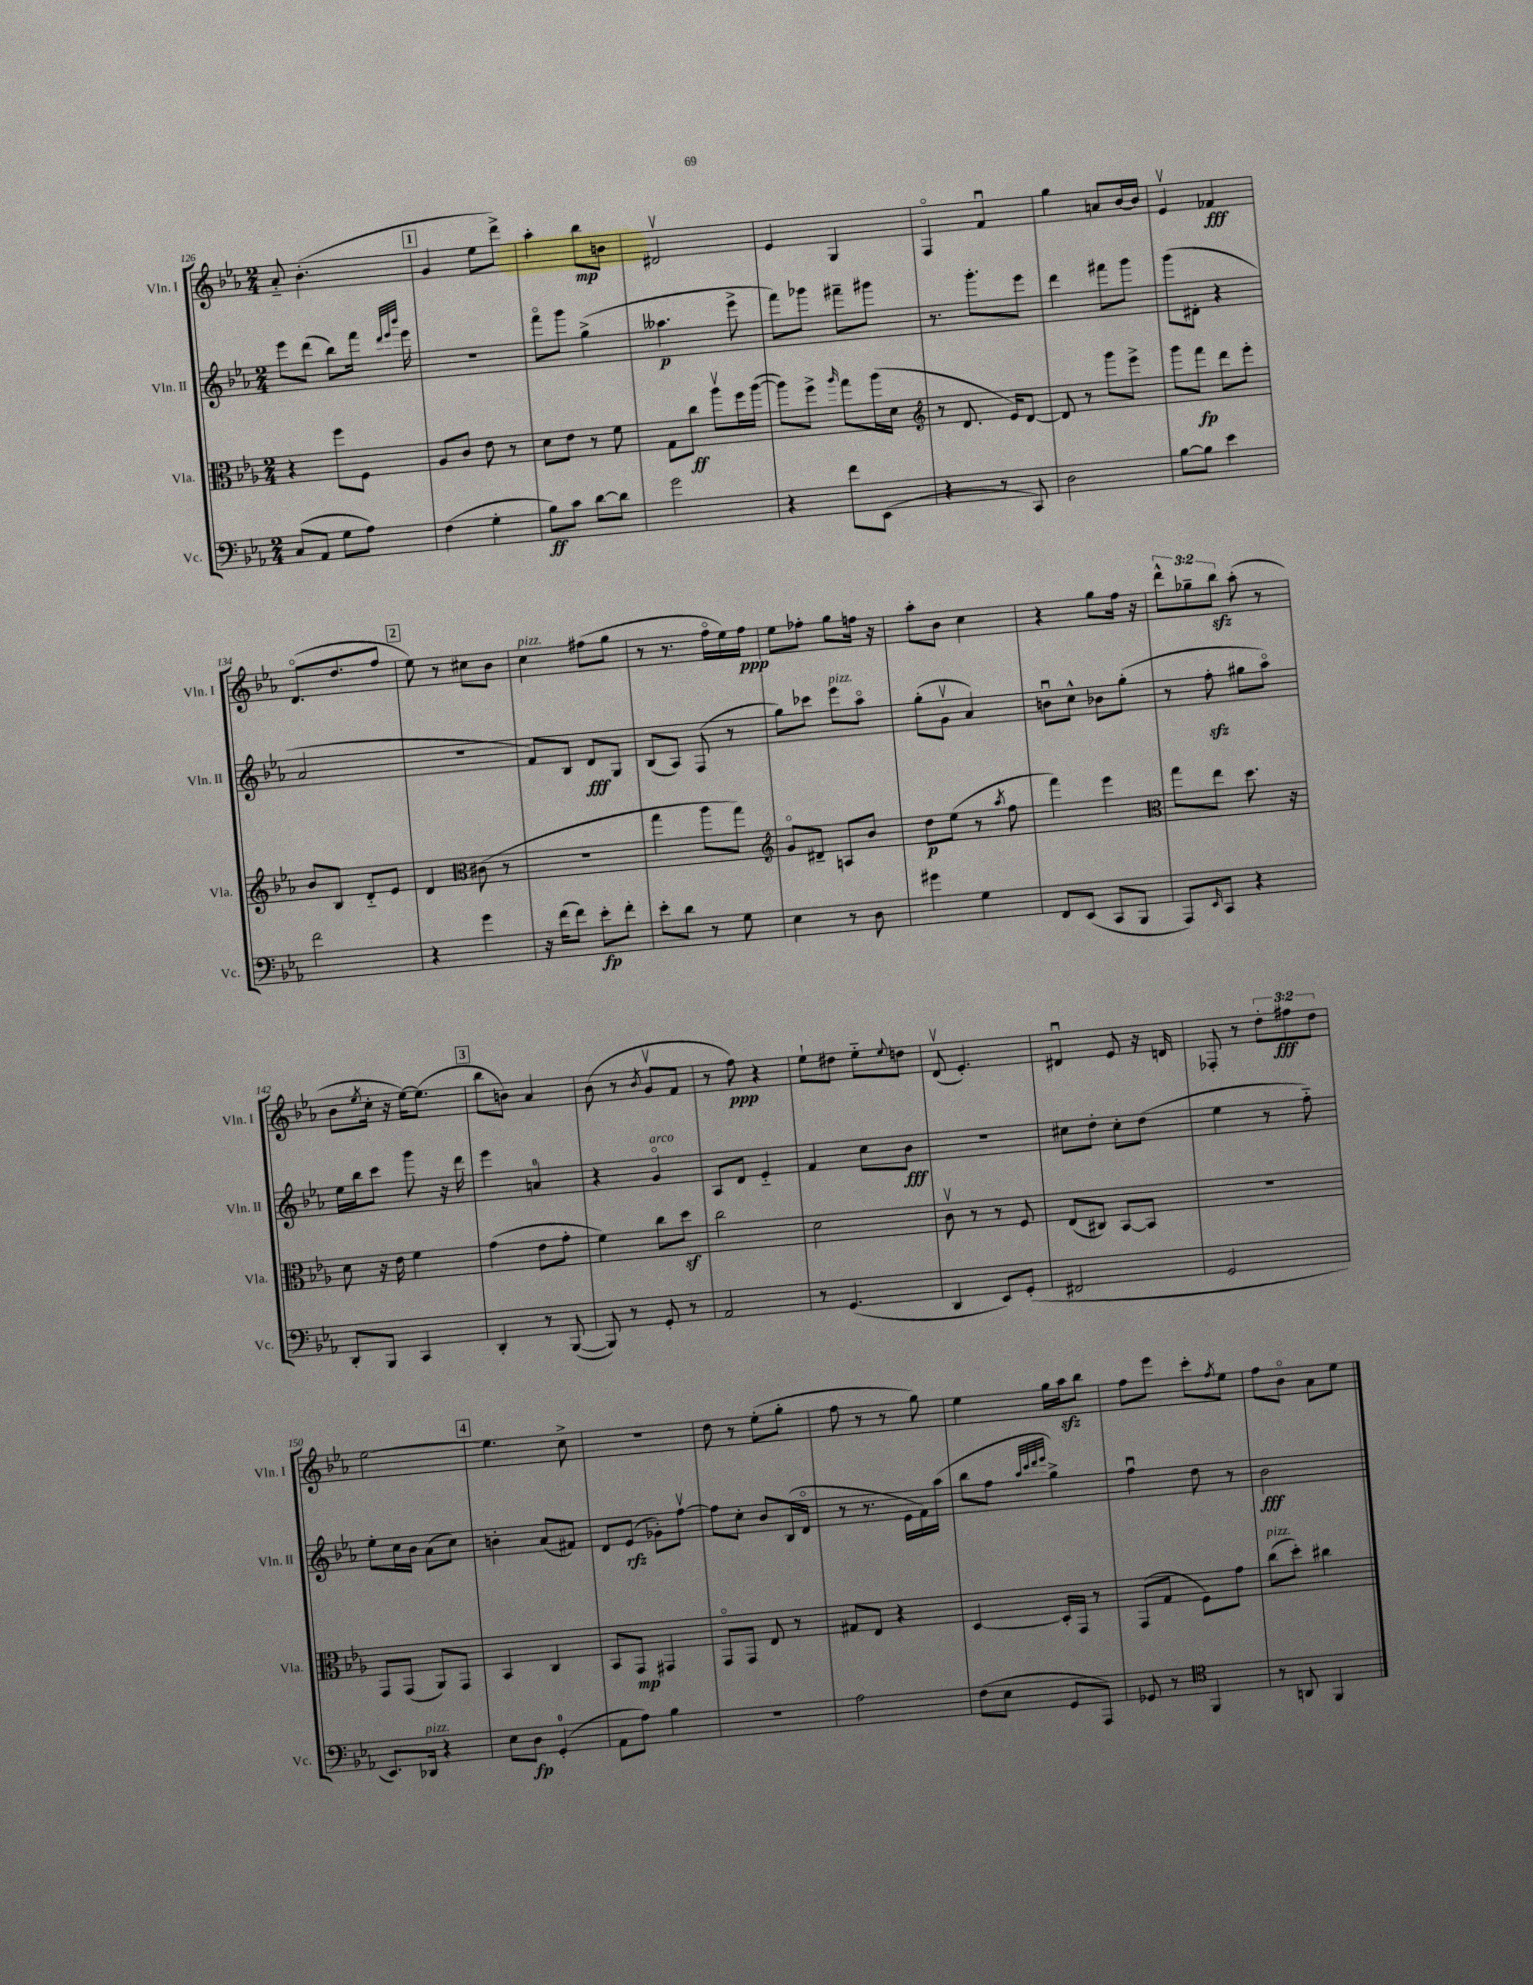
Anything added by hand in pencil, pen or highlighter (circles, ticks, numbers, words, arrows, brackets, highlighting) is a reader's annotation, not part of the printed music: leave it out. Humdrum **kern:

**kern	**kern	**kern	**kern
*staff4	*staff3	*staff2	*staff1
*clefF4	*clefC3	*clefG2	*clefG2
*k[b-e-a-]	*k[b-e-a-]	*k[b-e-a-]	*k[b-e-a-]
*M2/4	*M2/4	*M2/4	*M2/4
(8C/L	4r	8eee-\L	8a-'~/
8AA-/J	.	(8ddd\J	(4.b-'\
8G\L	8ff\L	8bb-\L)	.
8A-\J)	8F\J	16fff\Jk	.
.	.	32qqddd/LLL	.
.	.	32qqeee-/	.
.	.	32qqbbb-/JJJ	.
.	.	16eee-\	.
=	=	=	=
(4F\	8A-/L	2r	4g/
.	8c/J	.	.
4G'\	8e-\	.	8ee-\L
.	8r	.	8ddd^\J)
=	=	=	=
8B-\L)	8d\L	8fffo\L	4aa-'\
8c\J	8e-\J	8ggg\J	.
[8d\L	8r	(4gg^\	8bb-\L
8d\]J	8f\	.	8b\J
=	=	=	=
2g\	8G\L	4.aa--\	2d#v/
.	8cc\J	.	.
.	8aa-v\L	.	.
.	16ff\L	8eee-^\	.
.	([16aa-\JJ	.	.
=	=	=	=
4r	8aa-\]L)	8fff\L)	4e-/
.	8ff^\J	8ggg-\J	.
.	16qqaa-/	.	.
8f\L	8gg\L	8fff#~\L	4G/
(8EE-\J	(16aa-\L	8ggg#\J	.
.	16d\JJ	.	.
=	=	=	=
*	*clefG2	*	*
4r	8r	8.r	4Fo/
.	8.d/	.	.
.	.	8.ggg'\L	.
8r	.	.	4fu/
.	16e-/LK)	.	.
8CC/)	[8d/J	8eee-\J	.
=	=	=	=
2D\	8d/]	4ddd\	4gg\
.	8r	.	.
.	8ggg\L	8fff#\L	8a/L
.	8eee-^\J	8ggg\J	[16b-/L
.	.	.	16b-/]JJ
=	=	=	=
[8B-\L	8ggg\L	(8ggg\L	4e-v/
8B-\]J	8fff\J	8d#'\J	.
4e-\	8ddd\L	4r	4f-/
.	8eee-'\J	.	.
=	=	=	=
2f\	8b-/L	2a-/	(8.do/L
.	8B-/J	.	.
.	.	.	8.dd/
.	8d'~/L	.	.
.	8e-/J	.	8ff/J
=	=	=	=
4r	4d/	2r	8ee-\)
.	.	.	8r
*	*clefC3	*	*
4g\	(8c#\	.	8cc#\L
.	8r	.	8b-\J
=	=	=	=
16r	2r	8f/L)	4cc\
(16f\LK	.	.	.
8f\J)	.	8B-/J	.
8e-'\L	.	8d/L	(8ff#\L
8f'\J	.	8G/J	8gg\J
=	=	=	=
8e-'\L	4gg\	(8B-/L	8r
8d\J	.	8A-/J)	8.r
8r	8aa-\L	(8F/	.
.	.	.	16ffo\LL
8G\	8gg\J)	8r	16ee-\)
.	.	.	16ff\JJ
=	=	=	=
*	*clefG2	*	*
4E-\	8go/L	8gg\L)	8ee-\L
.	8d#~/J	8ccc-\J	8ff-'\J
8r	8A/L	8eee-\L	8gg\L
8D\	8b-/J	8aa-o\J	16ff\Jk
.	.	.	16r
=	=	=	=
4g#\	8dd\L	(8gg'\L	8aa-'\L
.	(8ee-\J	8gv\J	8b-\J
4G\	8r	4a-/)	4cc\
.	8qaa-/	.	.
.	8ff\	.	.
=	=	=	=
8FF/L	4fff\)	8bu\L	4r
(8EE-/J	.	8cc^^\J	.
8CC/L	4eee-\	8b-\L	8gg\L
8BBB-/J	.	(8gg'\J	16ff\Jk
.	.	.	16r
=	=	=	=
*	*clefC3	*	*
8AAA-/L)	8gg\L	8r	12ddd^^\L
.	.	.	12gg-~\
16qqEE-/	.	.	.
8CC/J	8ee-\J	8ff'\	.
.	.	.	12bb-\J
4r	8.dd\	8gg#\L	(8aa-'\
.	.	8aa-o\J)	8r
.	16r	.	.
=	=	=	=
8DD'/L	8d\	16ee-\LL	8b-\L
.	.	16bb-\J	.
.	.	.	8qee-/
8BBB-/J	16r	8ccc\J	16cc'\Jk
.	16e-\	.	16r
4CC/	4f\	8ggg\	[16ee-\LK)
.	.	.	(8.ee-\]J
.	.	16r	.
.	.	16ddd\	.
=	=	=	=
4DD'/	(4g\	4eee-\	8bb-\L
.	.	.	8b\J)
8r	8e-\L	4a/	4a-/
([8BBB-/	8g'\J	.	.
=	=	=	=
8BBB-/])	4f\)	4r	(8b-\
8r	.	.	8r
.	.	.	8qb-/
8GG'/	8cc\L	4go/	8gv/L
8r	8dd\J	.	8f/J
=	=	=	=
2AA-/	2cc\	8A-/L	8r
.	.	8d/J	8ff\)
.	.	4e-'~/	4r
=	=	=	=
8r	2d\	4f/	8ee-`\L
(4.GG/	.	.	8dd#\J
.	.	8cc\L	8ee-'~\L
.	.	.	8qqee-/
.	.	8b-\J	8dd\J
=	=	=	=
4DD/	8cv\	2r	(8dv/
.	8r	.	4.e-'/)
8EE-/L)	8r	.	.
(8GG'/J	8F/	.	.
=	=	=	=
2FF#/	(8E-/L	8cc#\L	4d#u/
.	8C#/J)	8dd'\J	.
.	[8BB-/L	8cc#'\L	8e-/
.	8BB-/]J	(8dd\J	16r
.	.	.	16d/
=	=	=	=
2GG/	2r	4ee-\	8F-'/
.	.	.	8r
.	.	8r	12dd'\L
.	.	.	12ff#\
.	.	8ff'~\)	.
.	.	.	12dd\J
=	=	=	=
8.EE-/L)	8GG/L	8ee-'\L	[2ee-\
.	(8GG/J	16cc\L	.
16DD-/Jk	.	16b-\JJ	.
4r	8AA-/L)	(8a-\L	.
.	8GG/J	8cc\J)	.
=	=	=	=
8E-\L	4BB-/	4b'\	4.ee-\]
8D\J	.	.	.
(4GG'/	4C/	(8a-/L	.
.	.	8f#/J)	8cc^\
=	=	=	=
8AA-\L	8BB-/L	8d/L	2r
8A-\J)	8GG/J	(8e-/J	.
4B-\	4GG#/	8g-'\L)	.
.	.	[8ffv\J	.
=	=	=	=
2r	8GGo/L	8ff\]L	8dd\
.	8GG/J	8cc'\J	8r
.	8E-/	8b-/L	(8ee-'\L
.	8r	(16B-/L	8gg'\J
.	.	16do/JJ	.
=	=	=	=
2A-\	8G#/L	8r	8ff\
.	8E-/J	8.r	8r
.	4r	.	8r
.	.	16e-\LL	.
.	.	16f\)	8gg\)
.	.	(16aa-\JJ	.
=	=	=	=
(8F\L	[4D/	8bb-\L	4ee-\
8E-\J	.	8ff\J	.
.	.	32qqaa-/LLL	.
.	.	32qqccc/	.
.	.	32qqddd/	.
.	.	32qqeee-/JJJ	.
8GG/L	16D'/]LL	4gg^\)	16gg\LL
.	16GG/JJ	.	16aa-\J
8AAA-/J)	8r	.	8bb-\J
=	=	=	=
8GG-/	(8GG/L	4ffu\	8ff\L
8r	8G/J	.	8eee-\J
*clefC4	*	*	*
4FF/	8F\L)	8dd\	8ccc'\L
.	.	.	8qff/
.	8g\J	8r	8ee-\J
=	=	=	=
8r	(8cc\L	2b-\	8ff\L
8AA/	8dd'\J)	.	8b-o\J
4FF/	4cc#\	.	8a-\L
.	.	.	8ee-\J
==	==	==	==
*-	*-	*-	*-
